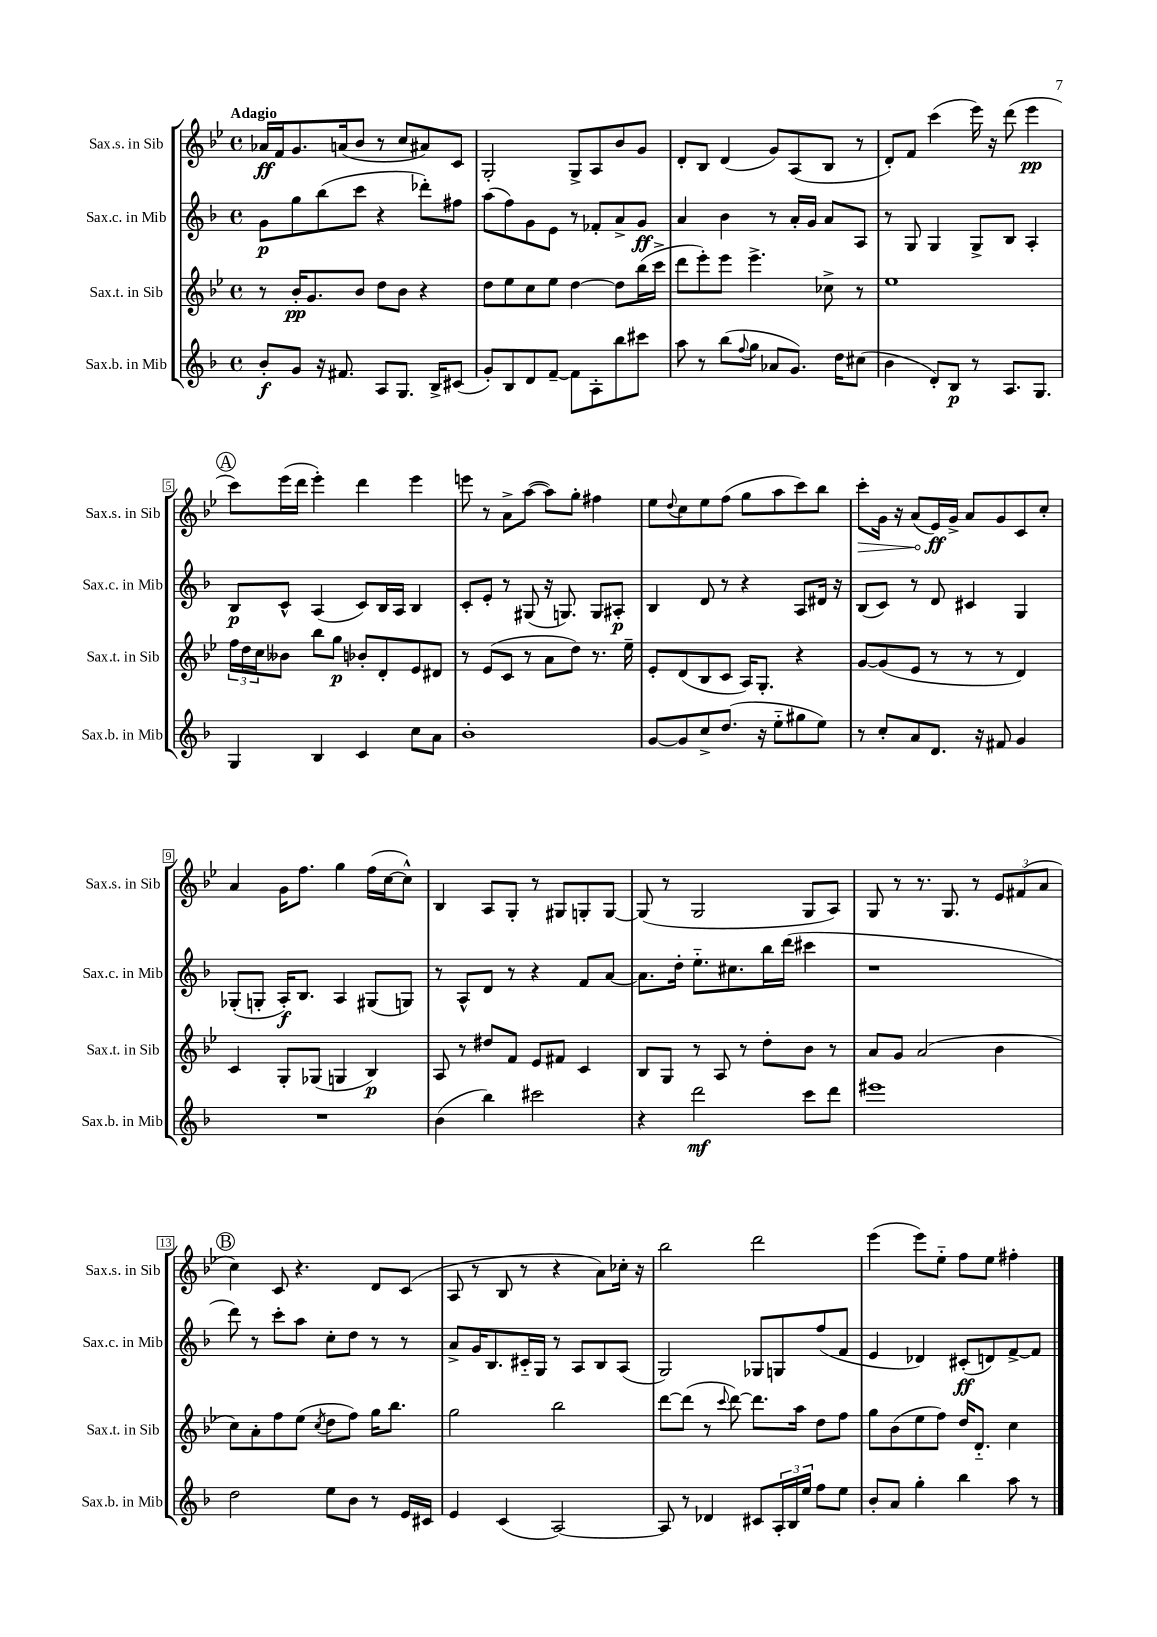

**kern	**kern	**kern	**kern
*staff4	*staff3	*staff2	*staff1
*clefG2	*clefG2	*clefG2	*clefG2
*k[b-]	*k[b-e-]	*k[b-]	*k[b-e-]
*M4/4	*M4/4	*M4/4	*M4/4
*met(c)	*met(c)	*met(c)	*met(c)
8b-'	8r	8g	16a-
.	.	.	16f
8g	16b-'	8gg	8.g
.	8.g	.	.
16r	.	(8bb-	.
8.f#	.	.	(16a
.	8b-	8ccc	8b-
8A	8dd	4r	8r
8.G	8b-	.	8cc
.	4r	8ddd-')	8a#)
16B-^	.	.	.
(8c#	.	8ff#	8c
=	=	=	=
8g')	8dd	(8aa	2G'
8B-	8ee-	8ff)	.
8d	8cc	8g	.
[8f~	8ee-	8e	.
8f]	[4dd	8r	8G^
8A'	.	8f-'	8A
8bb-	8dd]	8a^	8b-
8ccc#	(16bb-	8g	8g
.	16ccc^	.	.
=	=	=	=
8aa	8ddd	4a	8d'
8r	8eee-')	.	8B-
(8bb-	8eee-	4b-	(4d
8qqff	.	.	.
8gg	4.eee-^	.	.
8a-	.	8r	8g)
8.g)	.	16a'	(8A
.	.	16g	.
.	8cc-^	8a	8B-
16dd	.	.	.
(8cc#	8r	8A	8r
=	=	=	=
4b-	1ee-	8r	8d')
.	.	8G	8f
8d')	.	4G	(4ccc
8B-	.	.	.
8r	.	8G^	16eee-)
.	.	.	16r
8.A	.	8B-	(8ddd
.	.	4A'	4eee-
8.G	.	.	.
=	=	=	=
4G	24ff	8B-	8ccc)
.	24dd	.	.
.	24cc	.	.
.	8b--	8c^^	(16eee-
.	.	.	16ddd
4B-	8bb-	(4A	4eee-')
.	8gg	.	.
4c	8b-'	8c)	4ddd
.	8d'	16B-	.
.	.	16A	.
8cc	8e-	4B-	4eee-
8a	8d#	.	.
=	=	=	=
1b-'	8r	8c'	8eee
.	(8e-	8e'	8r
.	8c	8r	8a^
.	8r	(8G#	([8aa
.	8a	16r	8aa])
.	.	8.G)	.
.	8dd)	.	8gg'
.	8.r	8G	4ff#
.	.	8A#'	.
.	16ee-~	.	.
=	=	=	=
[8g	8e-'	4B-	8ee-
.	.	.	8qqdd
8g]	(8d	.	8cc
8cc^	8B-	8d	8ee-
(8.dd	8c	8r	(8ff
.	16A)	4r	8gg
16r	8.G'	.	.
8ee'~	.	.	8aa
8gg#	4r	8A	8ccc)
8ee)	.	16d#	8bb-
.	.	16r	.
=	=	=	=
8r	[8g	(8B-	8ccc'
8cc'	(8g]	8c)	16g
.	.	.	16r
8a	8e-	8r	(8a
8.d	8r	8d	16e-)
.	.	.	16g^
.	8r	4c#	8a
16r	.	.	.
8f#	8r	.	8g
4g	4d)	4G	8c
.	.	.	8cc'
=	=	=	=
1r	4c	(8G-'	4a
.	.	8G'	.
.	8G'	16A')	16g
.	.	8.B-	8.ff
.	(8G-	.	.
.	4G	4A	4gg
.	4B-)	(8G#	(16ff
.	.	.	[16cc
.	.	8G)	8cc^^])
=	=	=	=
(4b-	8A	8r	4B-
.	8r	8A^^	.
4bb-)	8dd#	8d	8A
.	8f	8r	8G'
2ccc#	8e-	4r	8r
.	8f#	.	8G#
.	4c	8f	8G'
.	.	[8a	[8G
=	=	=	=
4r	8B-	8.a]	(8G]
.	8G	.	8r
.	.	16dd'	.
2ddd	8r	8.ee'~	2G
.	8A	.	.
.	.	8.cc#	.
.	8r	.	.
.	8dd'	16bb-	.
.	.	(16ddd	.
8ccc	8b-	4ccc#	8G
8ddd	8r	.	8A)
=	=	=	=
1eee#	8a	1r	8G
.	8g	.	8r
.	(2a	.	8.r
.	.	.	8.G
.	.	.	8r
.	4b-	.	12e-
.	.	.	(12f#
.	.	.	12a
=	=	=	=
2dd	8cc)	8ddd)	4cc)
.	8a'	8r	.
.	8ff	8ccc'	8c
.	(8ee-	8aa	4.r
.	8qcc	.	.
8ee	8dd	8cc'	.
8b-	8ff)	8dd	.
8r	16gg	8r	8d
.	8.bb-	.	.
16e	.	8r	(8c
16c#	.	.	.
=	=	=	=
4e	2gg	8a^	8A
.	.	16g	8r
.	.	8.B-	.
(4c	.	.	8B-
.	.	16c#'~	8r
.	.	16G	.
[2A)	2bb-	8r	4r
.	.	8A	.
.	.	8B-	8a)
.	.	(8A	16cc-'
.	.	.	16r
=	=	=	=
8A]	[8ddd	2G)	2bb-
8r	(8ddd]	.	.
4d-	8r	.	.
.	8qqccc	.	.
.	[8ddd)	.	.
8c#	8.ddd]	8G-	2ddd
24A'	.	8G	.
24B-	.	.	.
.	16aa	.	.
24ee	.	.	.
8ff	8dd	(8ff	.
8ee	8ff	8f	.
=	=	=	=
8b-'	8gg	4e	(4eee-
8a	(8b-	.	.
4gg'	8ee-	4d-)	8eee-)
.	8ff)	.	8ee-'~
4bb-	16dd	(8c#'	8ff
.	8.d'~	.	.
.	.	8d)	8ee-
8aa	4cc	[8f^	4ff#'
8r	.	8f]	.
==	==	==	==
*-	*-	*-	*-
